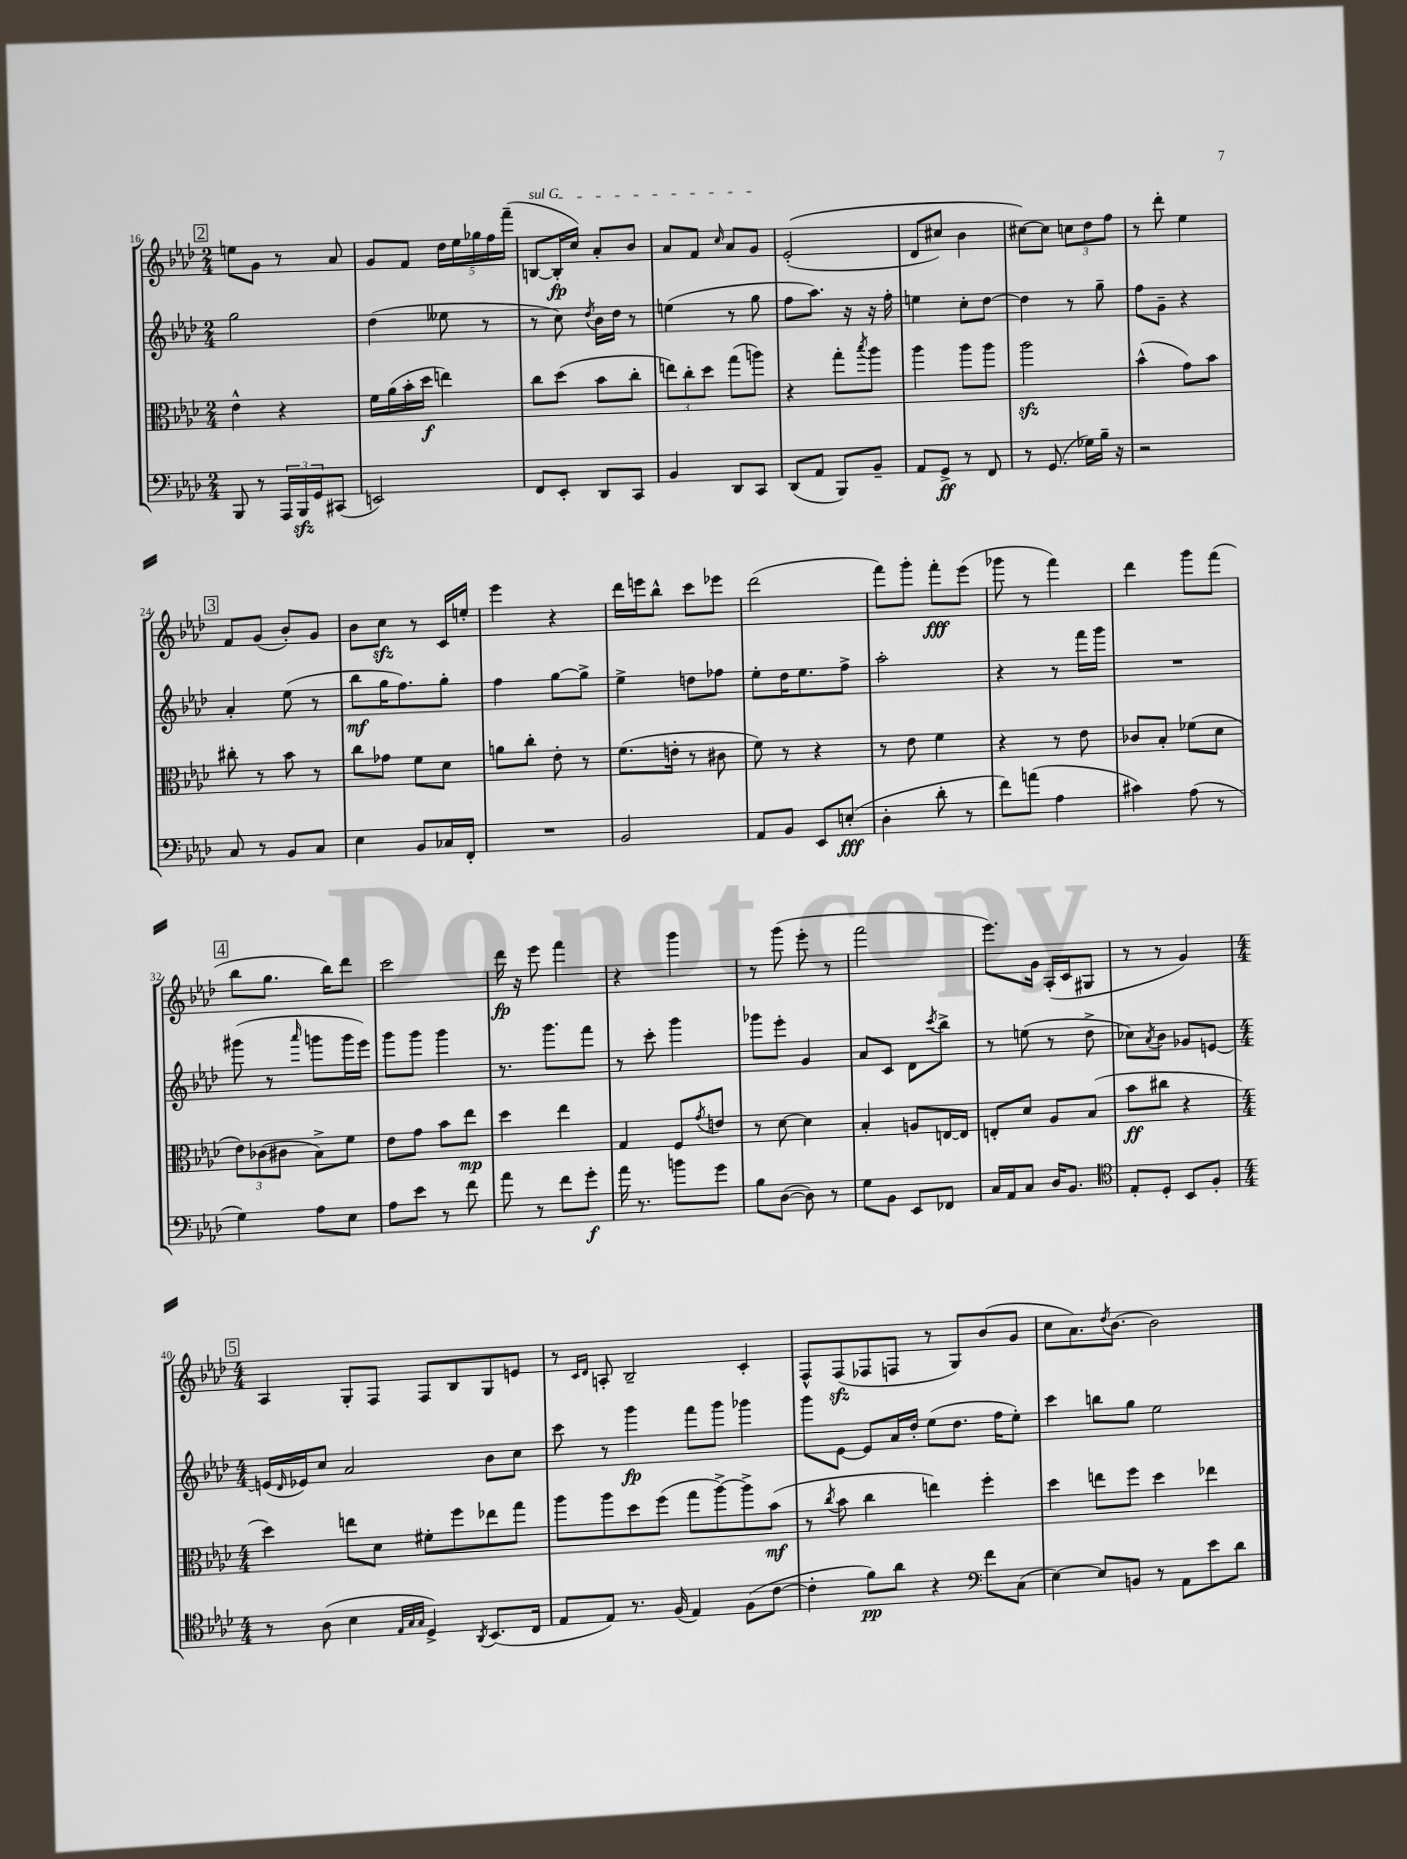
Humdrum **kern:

**kern	**kern	**kern	**kern
*staff4	*staff3	*staff2	*staff1
*clefF4	*clefC3	*clefG2	*clefG2
*k[b-e-a-d-]	*k[b-e-a-d-]	*k[b-e-a-d-]	*k[b-e-a-d-]
*M2/4	*M2/4	*M2/4	*M2/4
8BBB-	4e-^^	2gg	8ee
8r	.	.	8g
24AAA-	4r	.	8r
24BBB-	.	.	.
24GG	.	.	.
(8CC#	.	.	8a-
=	=	=	=
2EE)	16f	(4dd-	8g
.	(16a-	.	.
.	16b-'	.	8f
.	16dd-	.	.
.	4ee)	8ee--	20dd-
.	.	.	20ee-
.	.	.	20gg-
.	.	8r	.
.	.	.	20ff
.	.	.	(20fff~
=	=	=	=
8FF	8cc	8r	[8B
8EE-'	(8dd-	8cc)	16B']
.	.	.	16cc)
.	.	8qdd-	.
8DD-	8b-	16b-	8a-'
.	.	16dd-	.
8CC	8cc'	8r	8b-
=	=	=	=
4BB-	12ee)	(4ee	8a-
.	12cc'	.	.
.	.	.	8f
.	12dd-	.	.
.	.	.	16qqcc
8DD-	(8gg	8r	8a-
8CC	8aa)	8gg	8g
=	=	=	=
(8DD-	4r	8ff	&((2e-'
8AA-	.	8.aa-)	.
8BBB-)	8gg'	.	.
.	.	16r	.
.	8qbb-	.	.
8BB-~	8aa-	16r	.
.	.	16ff'	.
=	=	=	=
8AA-	4aa-	4ee	8d-
8GG^	.	.	8cc#)
8r	8aa-	8cc'	4b-
8FF	8aa-	[8dd-	.
=	=	=	=
8r	2aa-	4dd-]	[8cc#&)
(8.GG	.	.	8cc#]
.	.	8r	12cc
16G-)	.	.	.
.	.	.	12dd-
16B-~	.	8gg~	.
.	.	.	12ff
16r	.	.	.
=	=	=	=
2r	(4b-^^	8ff	8r
.	.	8g~	8ddd-'
.	8g)	4r	4ee-
.	8b-	.	.
=	=	=	=
8C	8cc#'	4a-'	8f
8r	8r	.	(8g
8BB-	8b-	(8ee-	8b-')
8C	8r	8r	8g
=	=	=	=
4E-	8cc	8bb-	8b-
.	8g-	16gg	8cc
.	.	8.ff)	.
8BB-	8f	.	8r
16C-	8d-	8gg'	16c
16FF'	.	.	16ee'
=	=	=	=
2r	8a	4ff	4eee-
.	8cc'	.	.
.	8e-'	[8gg	4r
.	8r	8gg^]	.
=	=	=	=
2BB-	(8.f	4ee-^	16ddd-
.	.	.	16eee
.	.	.	8bb-^^
.	16e'	.	.
.	8r	8dd	8ccc
.	8c#	8ff-	8eee-
=	=	=	=
8AA-	8f)	8ee-'	(2ddd-
8BB-	8r	16dd-	.
.	.	8.ee-	.
8EE-	4r	.	.
(8E'	.	8ff^	.
=	=	=	=
4D-'	8r	2aa-'	8fff)
.	8e-	.	8ggg'
8d-'	4f	.	8fff'
8r	.	.	(8eee-
=	=	=	=
8f)	4r	4r	8ggg-
(8a	.	.	8r
4A-	8r	8r	4fff)
.	8e-	16fff	.
.	.	16ggg	.
=	=	=	=
4c#)	8c-	2r	4ddd-
.	8B-'	.	.
(8A-	(8f-	.	8ggg
8r	8d-	.	(8fff
=	=	=	=
4G)	12e-)	(8ggg#	8bb-
.	(12c-	.	.
.	.	8r	8.gg
.	12c#	.	.
.	.	16qqaaa-	.
8A-	8B-^)	8ggg	.
.	.	.	16bb-)
8E-	8f	16ggg	8ddd-
.	.	16eee-)	.
=	=	=	=
8A-	8e-	8ggg	2ccc
8e-	8g	8ggg	.
8r	8b-	4ggg	.
8f	8ee-	.	.
=	=	=	=
8a-	4dd-	8.r	16ddd-
.	.	.	16r
8r	.	.	8eee-
.	.	8.ggg	.
8f	4ee-	.	4fff
8g'	.	8fff	.
=	=	=	=
16a-	4G	8r	4r
8.r	.	.	.
.	.	8ccc'	.
8b	8F	4ggg	4ggg
.	8qg	.	.
8g	8e	.	.
=	=	=	=
8B-	8r	8ggg-	8r
([8D-	[8d-	8eee-'	(8ggg
8D-])	4d-]	4g	8eee-'
8r	.	.	8r
=	=	=	=
8G	4B-'	8a-	2fff
8BB-	.	8c	.
8EE-	8A	8d-	.
.	.	8qccc	.
8FF-	[16E	8bb-^	.
.	16E]	.	.
=	=	=	=
16C	8E'	8r	8.eee-)
16AA-	.	.	.
8C	8d-	(8ee	.
.	.	.	16g
16D-	8A-	8r	(16A-'
8.BB-	.	.	16c
.	(8B-	8dd-^	8G#
=	=	=	=
*clefC4	*	*	*
8E-'	8b-	8cc-)	8r
.	.	8qa-	.
8D-'	8cc#	8b-	8r
8BB-	4r	8g-	4g)
8F'	.	[8e	.
=	=	=	=
*M4/4	*M4/4	*M4/4	*M4/4
8r	4dd-)	(16e]	4A-
.	.	16qqd-	.
.	.	16e-)	.
(8A-	.	8cc	.
4B-	8ee	2a-	8G'
.	8d-	.	8F
32qqE-	.	.	.
32qqG	.	.	.
32qqG	.	.	.
4D-^)	8f#'	.	8F
.	8ff	.	8B-
8qAA-	.	.	.
(8.BB-	8ee-	8b-	8G
.	8gg	8cc	8e
16C	.	.	.
=	=	=	=
8E-	8aa-	8ccc	8r
.	.	.	16qqc
.	.	.	16qqd-
8E-)	8aa-	8r	8A'
8.r	8dd-	4ggg	2B-~
.	(8ff	.	.
(16F	.	.	.
4E-)	8gg	8fff	.
.	[8aa-^)	8ggg	.
(8F	8aa-^]	4ggg-	4c'
[8c	(8b-	.	.
=	=	=	=
4c']	8r	8ggg	8F^^
.	8qcc	.	.
.	8b-	[8e-	(8F
8f)	4cc	8e-]	8F-
8a-	.	16a-	8F
.	.	16dd-'	.
4r	4ee)	(8ee-	8r
.	.	8.dd-	8G)
*clefF4	*	*	*
8f	4ff'	.	(8b-
.	.	16ff	.
(8C	.	8ee-')	8g
=	=	=	=
[4E-)	4dd-	4ccc	8cc
.	.	.	8.a-)
8E-]	8ee	8bb	.
.	.	.	8qdd-
.	.	.	[8.b-
8BB	8ff	8gg	.
8r	4dd-	2ee-	2b-]
8AA-	.	.	.
8e-	4ee-	.	.
8d-	.	.	.
==	==	==	==
*-	*-	*-	*-
